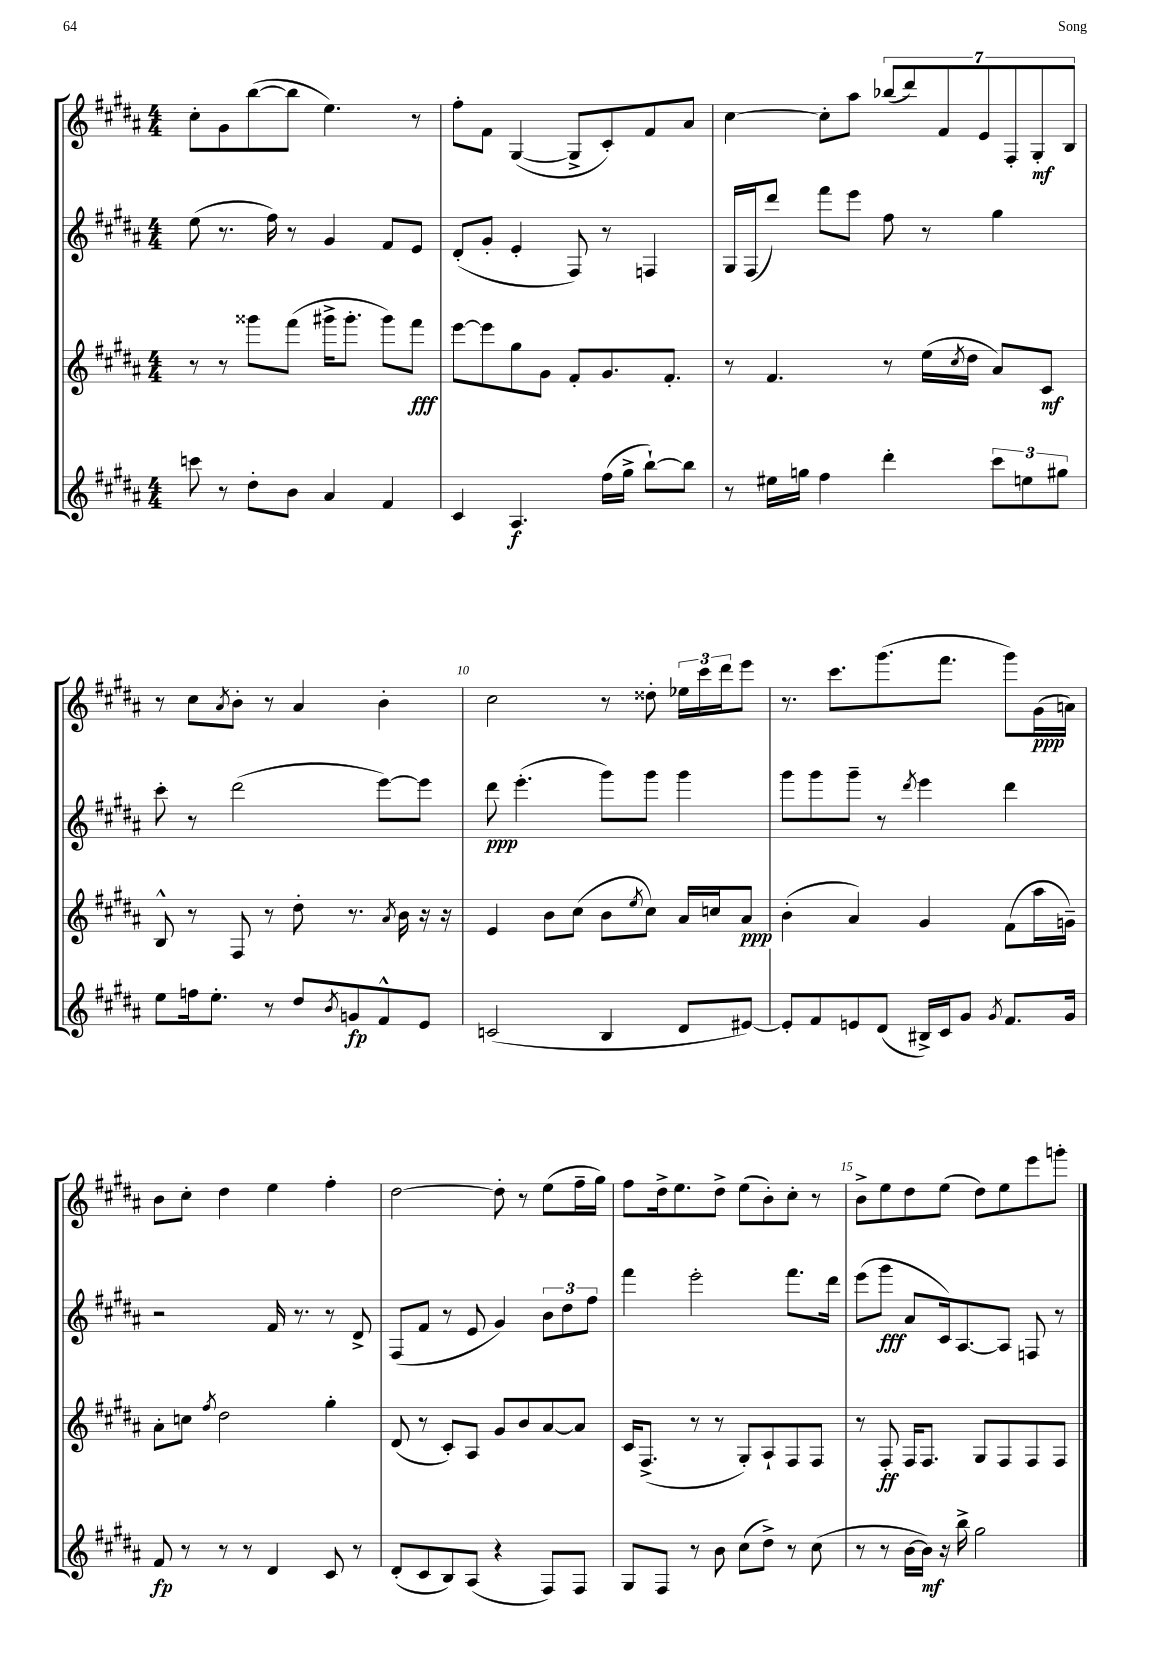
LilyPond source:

<<
\new StaffGroup <<
\new Staff = "s0" {
    \clef treble \key b \major \numericTimeSignature \time 4/4
    cis''8-. gis'8 b''8~( b''8 e''4.) r8 |
    fis''8-. fis'8 gis4~( gis8-> cis'8-.) fis'8 ais'8 |
    cis''4~ cis''8-. ais''8 \tuplet 7/4 { bes''8( dis'''8) fis'8 e'8 fis8-. gis8-.\mf b8 } |
    r8 cis''8 \acciaccatura { ais'8 } b'8-. r8 ais'4 b'4-. |
    cis''2 r8 disis''8-. \tuplet 3/2 { ees''16 cis'''16 dis'''16 } e'''8 |
    r8. cis'''8. gis'''8.( fis'''8. gis'''8) gis'16\ppp( a'16) |
    b'8 cis''8-. dis''4 e''4 fis''4-. |
    dis''2~ dis''8-. r8 e''8( fis''16-- gis''16) |
    fis''8 dis''16-> e''8. dis''8-> e''8( b'8-.) cis''8-. r8 |
    b'8-> e''8 dis''8 e''8( dis''8) e''8 e'''8 g'''8-. \bar "|." |
}
\new Staff = "s1" {
    \clef treble \key b \major \numericTimeSignature \time 4/4
    e''8( r8. fis''16) r8 gis'4 fis'8 e'8 |
    dis'8-.( gis'8-. e'4-. fis8) r8 f4 |
    gis16 fis16( dis'''8) fis'''8 e'''8 fis''8 r8 gis''4 |
    cis'''8-. r8 dis'''2( e'''8~) e'''8 |
    dis'''8\ppp e'''4.-.( gis'''8) gis'''8 gis'''4 |
    gis'''8 gis'''8 gis'''8-- r8 \acciaccatura { dis'''8 } e'''4 dis'''4 |
    r2 fis'16 r8. r8 dis'8-> |
    fis8( fis'8 r8 e'8 gis'4) \tuplet 3/2 { b'8 dis''8 fis''8 } |
    fis'''4 e'''2-. fis'''8. dis'''16 |
    e'''8( gis'''8\fff ais'8 cis'16) ais8.~ ais8 f8 r8 \bar "|." |
}
\new Staff = "s2" {
    \clef treble \key b \major \numericTimeSignature \time 4/4
    r8 r8 gisis'''8 fis'''8( gis'''16-> gis'''8.-. gis'''8) fis'''8\fff |
    e'''8~ e'''8 gis''8 gis'8 fis'8-. gis'8. fis'8.-. |
    r8 fis'4. r8 e''16( \acciaccatura { cis''8 } dis''16 ais'8) cis'8\mf |
    b8-^ r8 fis8 r8 dis''8-. r8. \acciaccatura { ais'8 } b'16 r16 r16 |
    e'4 b'8 cis''8( b'8 \acciaccatura { e''8 } cis''8) ais'16 c''16 ais'8\ppp |
    b'4-.( ais'4) gis'4 fis'8( ais''16 g'16--) |
    ais'8-. c''8 \acciaccatura { fis''8 } dis''2 gis''4-. |
    dis'8( r8 cis'8-.) ais8 gis'8 b'8 ais'8~ ais'8 |
    cis'16 fis8.->( r8 r8 gis8-.) ais8-! fis8 fis8 |
    r8 fis8-.\ff fis16 fis8. gis8 fis8 fis8 fis8 \bar "|." |
}
\new Staff = "s3" {
    \clef treble \key b \major \numericTimeSignature \time 4/4
    c'''8 r8 dis''8-. b'8 ais'4 fis'4 |
    cis'4 ais4.\f fis''16( gis''16-> b''8~-!) b''8 |
    r8 eis''16 g''16 fis''4 dis'''4-. \tuplet 3/2 { cis'''8 e''8 gis''8 } |
    e''8 f''16 e''8.-. r8 dis''8 \acciaccatura { b'8 } g'8\fp fis'8-^ e'8 |
    c'2( b4 dis'8 eis'8~) |
    eis'8-. fis'8 e'8 dis'8( bis16->) cis'16 gis'8 \acciaccatura { gis'8 } fis'8. gis'16 |
    fis'8\fp r8 r8 r8 dis'4 cis'8 r8 |
    dis'8-.( cis'8 b8) ais8( r4 fis8) fis8 |
    gis8 fis8 r8 b'8 cis''8( dis''8->) r8 cis''8( |
    r8 r8 b'16~ b'16\mf) r16 b''16-> gis''2 \bar "|." |
}
>>
>>
\layout { \context { \Score currentBarNumber = #6 \override BarNumber.break-visibility = ##(#f #t #t) barNumberVisibility = #(every-nth-bar-number-visible 5) } }
